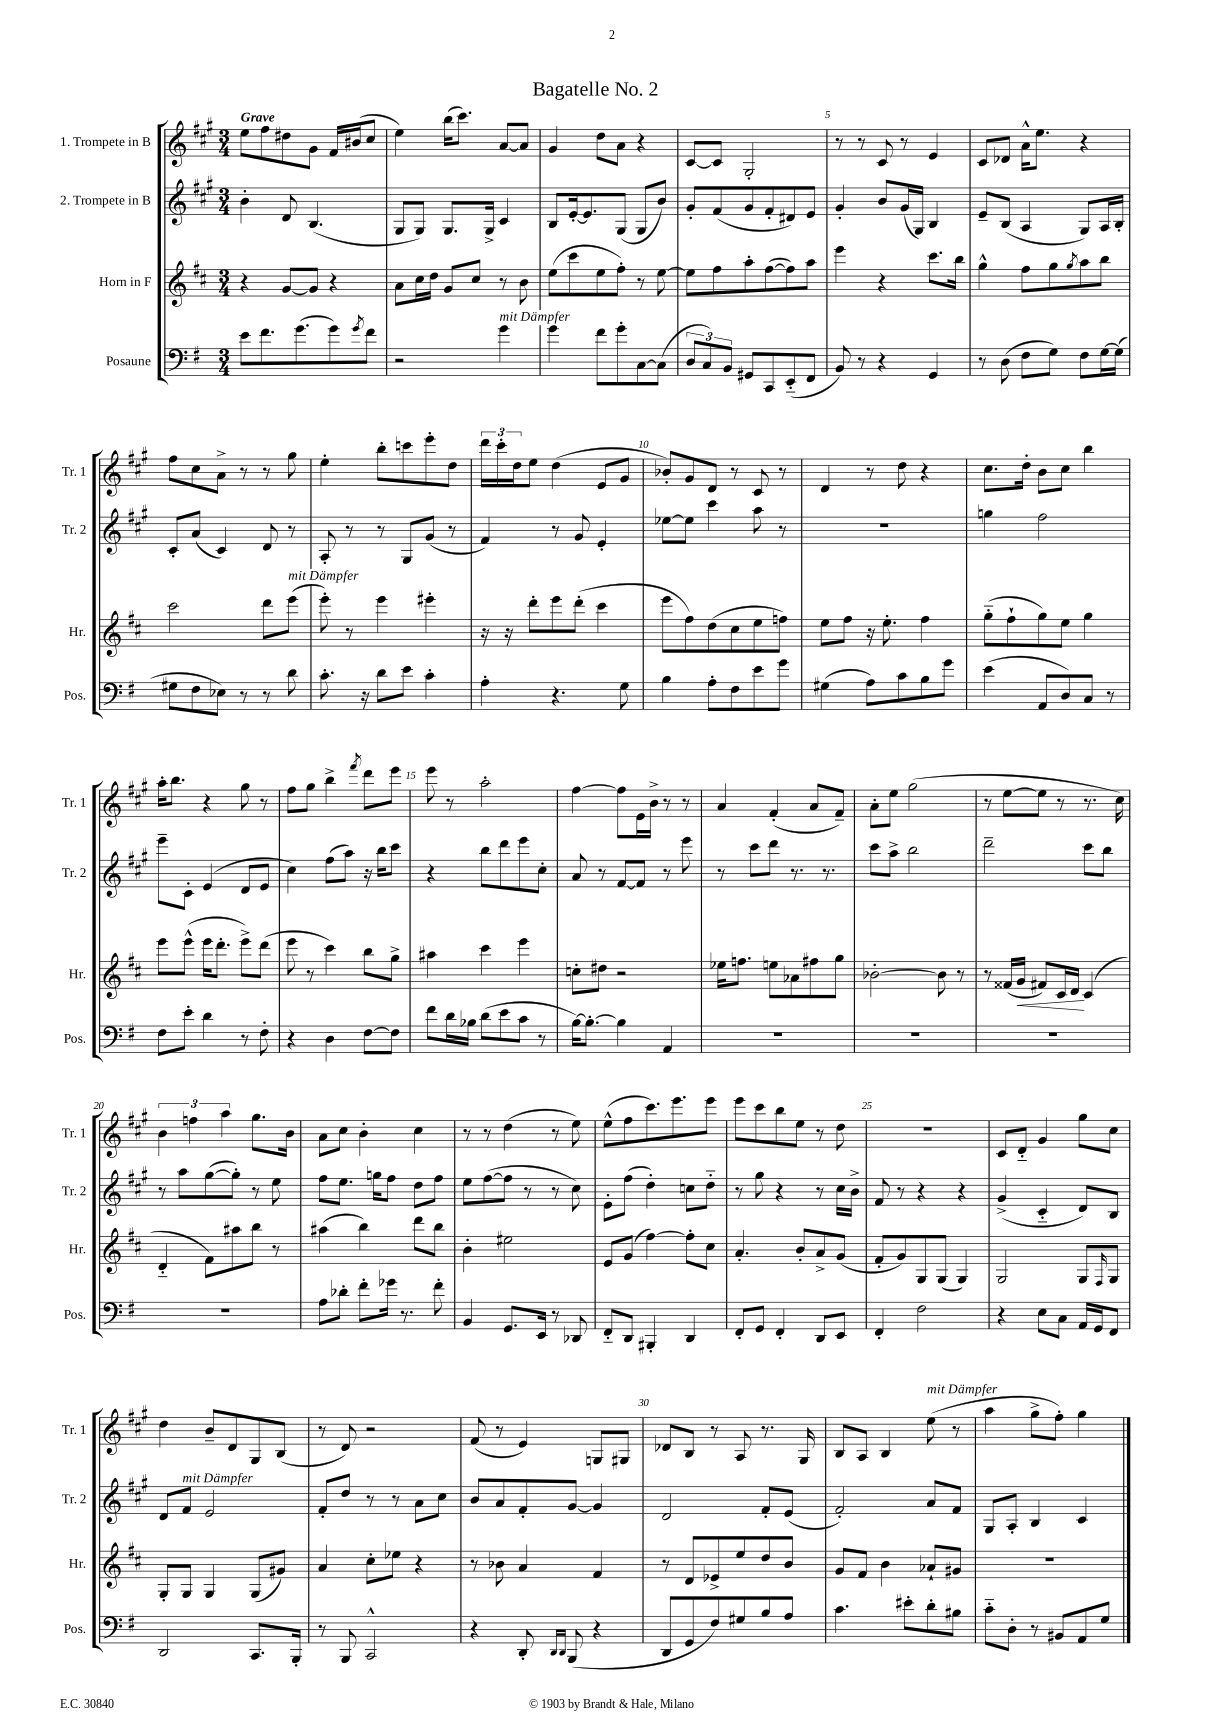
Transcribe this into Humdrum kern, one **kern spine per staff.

**kern	**kern	**dynam	**kern	**kern
*part4	*part3	*part3	*part2	*part1
*staff4	*staff3	*staff3	*staff2	*staff1
*I"Posaune	*I"Horn in F	*	*I"2. Trompete in B	*I"1. Trompete in B
*I'Pos.	*I'Hr.	*	*I'Tr. 2	*I'Tr. 1
*clefF4	*clefG2	*	*clefG2	*clefG2
*k[f#]	*k[f#c#]	*	*k[f#c#g#]	*k[f#c#g#]
*M3/4	*M3/4	*	*M3/4	*M3/4
=1	=1	=1	=1	=1
!	!	!	!	!LO:TX:a:B:t=Grave
8e\L	4r	.	4b'\	8ee\L
8.f#\	.	.	.	8ff#\
.	[8g/L	.	8d/	8dd#X\
(8.g\	.	.	.	.
.	8g/J]	.	(4.B/	8g#\J
8g\)	4r	.	.	16f#/LL
.	.	.	.	(16b#X/J
8qg/	.	.	.	.
8f#\J	.	.	.	8cc#/J
=2	=2	=2	=2	=2
2r	8a\L	.	8G#/L	4ee\)
.	16cc#\L	.	8G#/J)	.
.	16dd\JJ	.	.	.
.	8g/L	.	8.G#/L	(16bb\KL
.	.	.	.	8.ccc#\J)
.	8cc#/J	.	.	.
.	.	.	16G#^/Jk	.
!LO:TX:a:i:t=mit Dämpfer	!	!	!	!
4g\	8r	.	4c#/	[8a/L
.	8b\	.	.	8a/J]
=3	=3	=3	=3	=3
4g\	(8ee\L	.	8B/L	4g#/
.	8ccc#\	.	[16e'/k	.
.	.	.	8.e/]	.
8f#\L	8ee\	.	.	8dd\L
8g'\	8ff#'\J)	.	(8G#/J	8a\J
[8C\	8r	.	8G#/L	4r
(8C\J]	[8ee\	.	8b/J)	.
=4	=4	=4	=4	=4
12D/L	8ee\L]	.	8g#'/L	[8c#/L
12C/)	.	.	.	.
.	8ff#\	.	(8f#/	8c#/J]
12BB/J	.	.	.	.
8GG#X/L	8aa'\	.	8g#/	2G#'/
8CC/	([8ff#\	.	8f#'/	.
(8EE/	8ff#\])	.	8d#X/)	.
8FF#/J	8aa\J	.	8e/J	.
=5	=5	=5	=5	=5
8BB/)	4eee\	.	4g#'/	8r
8r	.	.	.	8r
4r	4r	.	8b/L	8c#/
.	.	.	(16g#/L	8r
.	.	.	16G#/JJ)	.
4GG/	8.ccc#\L	.	4B/	4e/
.	16bb\Jk	.	.	.
=6	=6	=6	=6	=6
8r	4gg^^\	.	8e~/L	8c#/L
(8D\	.	.	(8B/J	8d-X/J
8F#\L	8ff#\L	.	4A/	16a^^\KL
.	.	.	.	8.ee\J
8G\J)	8gg\	.	.	.
.	8qgg/	.	.	.
8F#\L	8aa\	.	8G#/L)	4r
[16G\L	8bb\J	.	16A/L	.
(16G\JJ]	.	.	16B'/JJ	.
!!LO:LB:g=z
=7	=7	=7	=7	=7
8G#X\L	2ccc#\	.	8c#'/L	8ff#\L
8F#\	.	.	(8a/J	8cc#\
8E-X\J)	.	.	4c#/)	8a^\J
8r	.	.	.	8r
8r	8ddd\L	.	8d/	8r
!	!LO:TX:a:i:t=mit Dämpfer	!	!	!
8d\	(8eee\J	.	8r	8gg#\
=8	=8	=8	=8	=8
8.c'\	8eee'\)	.	8A'/	4ee'\
.	8r	.	8r	.
16r	.	.	.	.
8d\L	4eee\	.	8r	8bb'\L
8e\J	.	.	8G#/L	8cccn\
4c'\	4eee#X'\	.	(8g#/J	8eee'\
.	.	.	8r	8dd\J
=9	=9	=9	=9	=9
4A'\	16r	.	4f#/)	24ddd\LL
.	.	.	.	24ccc#'\
.	16r	.	.	.
.	.	.	.	24dd\J
.	8ddd'\L	.	.	8ee\J
4.r	8eee\	.	8r	(4dd\
.	(8ddd'\J	.	8g#/	.
.	4ccc#\	.	4e'/	8e/L
8G\	.	.	.	8g#/J
=10	=10	=10	=10	=10
4B\	8eee\L	.	[8ee-X\L	8b-X'/L)
.	8ff#\)	.	8ee-\J]	8g#/
8A'\L	(8dd\	.	4ccc#\	8d/J
8F#\	8cc#\	.	.	8r
8e\	8ee\	.	8aa\	8c#/
8g\J	8ffn\J)	.	8r	8r
=11	=11	=11	=11	=11
(4G#X\	8ee\L	.	2.r	4d/
.	8ff#\J	.	.	.
8A\L)	16r	.	.	8r
.	8.ee'\	.	.	.
8c\	.	.	.	8dd\
8B\	4ff#\	.	.	4r
8g\J	.	.	.	.
=12	=12	=12	=12	=12
(4e\	(8gg\L	.	4ggn\	8.cc#\L
.	8ff#`\	.	.	.
.	.	.	.	16dd'\Jk
8AA/L	8gg\)	.	2ff#\	8b\L
8D/)	8ee\J	.	.	8cc#\J
8C/J	4gg\	.	.	4bb\
8r	.	.	.	.
!!LO:LB:g=z
=13	=13	=13	=13	=13
8F#\L	8eee\L	.	8eee~\L	16aa'\KL
.	.	.	.	8.bb\J
8e'\J	(8eee^^\J	.	8c#'\J	.
4d\	16eee\KL	.	(4e/	4r
.	8.ddd'\J	.	.	.
8r	8eee^\L)	.	8d/L	8gg#\
8F#'\	(8ddd\J	.	8e/J	8r
=14	=14	=14	=14	=14
4r	8eee\	.	4cc#\)	8ff#\L
.	8r	.	.	8gg#\J
4D\	4ccc#\)	.	(8ff#\L	4bb^\
.	.	.	8aa\J)	.
.	.	.	.	8qfff#/
[8F#\L	8bb\L	.	16r	8ddd\L
.	.	.	16bb\KL	.
8F#\J]	8gg^\J	.	8ccc#\J	8eee\J
=15	=15	=15	=15	=15
8f#\L	4aa#X\	.	4r	8eee\
16d\L	.	.	.	8r
16B-X\JJ	.	.	.	.
(8d\L	4ccc#\	.	8bb\L	2aa'\
8e\	.	.	8ddd\	.
8c\J	4eee\	.	8eee\	.
8r	.	.	8cc#'\J	.
=16	=16	=16	=16	=16
[16B\KL)	8ccn'\L	.	8a/	[4ff#\
8.B'\J_	.	.	.	.
.	8dd#X\J	.	8r	.
4B\]	2r	.	[8f#/L	8ff#\L]
.	.	.	8f#/J]	16e\L
.	.	.	.	16b^\JJ
4AA/	.	.	8r	8r
.	.	.	8eee\	8r
=17	=17	=17	=17	=17
2.r	16ee-X\KL	.	8r	4a/
.	8.ffn\J	.	.	.
.	.	.	8ccc#\L	.
.	8een\L	.	8ddd\J	(4f#'/
.	8a-X\	.	8.r	.
.	8ff#X\	.	.	8a/L
.	.	.	8.r	.
.	8gg\J	.	.	8f#~/J)
=18	=18	=18	=18	=18
2.r	[2b-X'\	.	8ccc#\L	8a'\L
.	.	.	8aa^\J	8ee\J
.	.	.	2bb\	(2gg#\
.	8b-\]	.	.	.
.	8r	.	.	.
=19	=19	=19	=19	=19
2.r	8r	.	2ddd~\	8r
.	(16f##X/LL	.	.	[8ee\L
!	!	!LO:HP:b	!	!
.	16g/JJ	<	.	.
.	8f#X/L)	.	.	8ee\J]
.	16c#/L	.	.	8r
.	16d/JJ	.	.	.
.	(4c#/	[	8ccc#\L	8.r
.	.	.	8bb\J	.
.	.	.	.	16cc#\)
!!LO:LB:g=z
=20	=20	=20	=20	=20
2.r	4d/	.	8r	6b\
.	.	.	8aa\L	.
.	.	.	.	6ffn\
.	8f#\L)	.	([8gg#\	.
.	.	.	.	6aa\
.	8aa#X\	.	8gg#'\J])	.
.	8bb\J	.	8r	8.gg#\L
.	8r	.	8ee\	.
.	.	.	.	16b\Jk
=21	=21	=21	=21	=21
8A\L	(4aa#X\	.	8ff#\L	8a\L
8d-X'\J	.	.	8.ee\J	8cc#\J
8f#'\L	4bb\)	.	.	4b'\
.	.	.	16ggn\KL	.
16g-X\Jk	.	.	8ff#\J	.
8.r	.	.	.	.
.	8ddd\L	.	8dd\L	4cc#\
8f#'\	8bb\J	.	8ff#\J	.
=22	=22	=22	=22	=22
4BB/	4b'\	.	8ee\L	8r
.	.	.	([8ff#\	8r
8.GG/L	2ee#X\	.	8ff#\J]	(4dd\
.	.	.	8r	.
16EE/Jk	.	.	.	.
8r	.	.	8r	8r
8DD-X/	.	.	8cc#\)	8ee\)
=23	=23	=23	=23	=23
8FF#/L	8e/L	.	8e'\L	(8ee^^\L
8DD/J	(8g/J	.	(8ff#\J	8ff#\
4BBB#X'/	[4ff#\)	.	4dd'\)	8.ccc#\)
.	.	.	.	8.eee\
4DD/	8ff#'\L]	.	8ccn\L	.
.	8cc#\J	.	8dd\J	8eee\J
=24	=24	=24	=24	=24
8FF#'/L	4.a'/	.	8r	8eee\L
8GG/J	.	.	8gg#\	8ccc#\
4FF#'/	.	.	4r	8bb\
.	8b'/L	.	.	8ee\J
8DD/L	8a^/	.	8r	8r
8EE/J	(8g/J	.	16cc#\LL	8dd\
.	.	.	16b^\JJ	.
=25	=25	=25	=25	=25
4FF#'/	8f#'/L	.	8f#/	2.r
.	8g/)	.	8r	.
2F#\	8G/	.	4r	.
.	(8G/J	.	.	.
.	4G/)	.	4r	.
=26	=26	=26	=26	=26
4r	2G/	.	(4g#^/	8c#/L
.	.	.	.	8d/J
8E\L	.	.	4c#/	4g#/
8C\J	.	.	.	.
16AA/LL	8G/L	.	8d/L)	8gg#\L
16GG/J	.	.	.	.
.	16qqF#/	.	.	.
8FF#/J	8G/J	.	8B/J	8cc#\J
!!LO:LB:g=z
=27	=27	=27	=27	=27
2DD/	8G'/L	.	8d/L	4dd\
!	!	!	!LO:TX:a:i:t=mit Dämpfer	!
.	8G/J	.	8f#/J	.
.	4G/	.	2e/	8b~/L
.	.	.	.	8d/
8.CC/L	(8G/L	.	.	8G#/
.	8g#X/J)	.	.	(8B/J
16BBB'/Jk	.	.	.	.
=28	=28	=28	=28	=28
8r	4a/	.	8f#'/L	8r
8BBB/	.	.	8dd/J	8d/)
2CC^^/	8cc#'\L	.	8r	2r
.	8ee-X\J	.	8r	.
.	4r	.	8a\L	.
.	.	.	8cc#\J	.
=29	=29	=29	=29	=29
4r	8r	.	8b/L	(8f#/
.	8b-X\	.	8a/	8r
8DD'/	4a/	.	8f#'/	4e/)
16qqDD/LL	.	.	.	.
16qqDD/JJ	.	.	.	.
(8BBB/	.	.	[8g#/J	.
4r	4f#/	.	4g#/]	8Gn/L
.	.	.	.	8G#X/J
=30	=30	=30	=30	=30
8DD/L	8r	.	2d/	8d-X/L
8GG/	8d/L	.	.	8B/J
8F#/)	8e-X^/	.	.	8r
8G#X/	8ee/	.	.	8A/
8B/	8dd/	.	8f#'/L	8.r
8A/J	8b/J	.	(8e/J	.
.	.	.	.	16G#/
=31	=31	=31	=31	=31
4.c\	8g/L	.	2f#'/)	8B/L
.	8f#/J	.	.	8A/J
.	4b\	.	.	4B/
8e#X'\L	.	.	.	.
!	!	!	!	!LO:TX:a:i:t=mit Dämpfer
8d'\	8a-X`/L	.	8a/L	(8ee\
8B#X\J	8g#X/J	.	8f#/J	8r
=32	=32	=32	=32	=32
8c\L	2.r	.	8G#/L	4aa\
8D'\J	.	.	8A'/J	.
8r	.	.	4B/	8gg#^\L
8BB#X/L	.	.	.	8ff#'\J)
8AA/	.	.	4c#/	4gg#\
8G/J	.	.	.	.
==	==	==	==	==
*-	*-	*-	*-	*-
